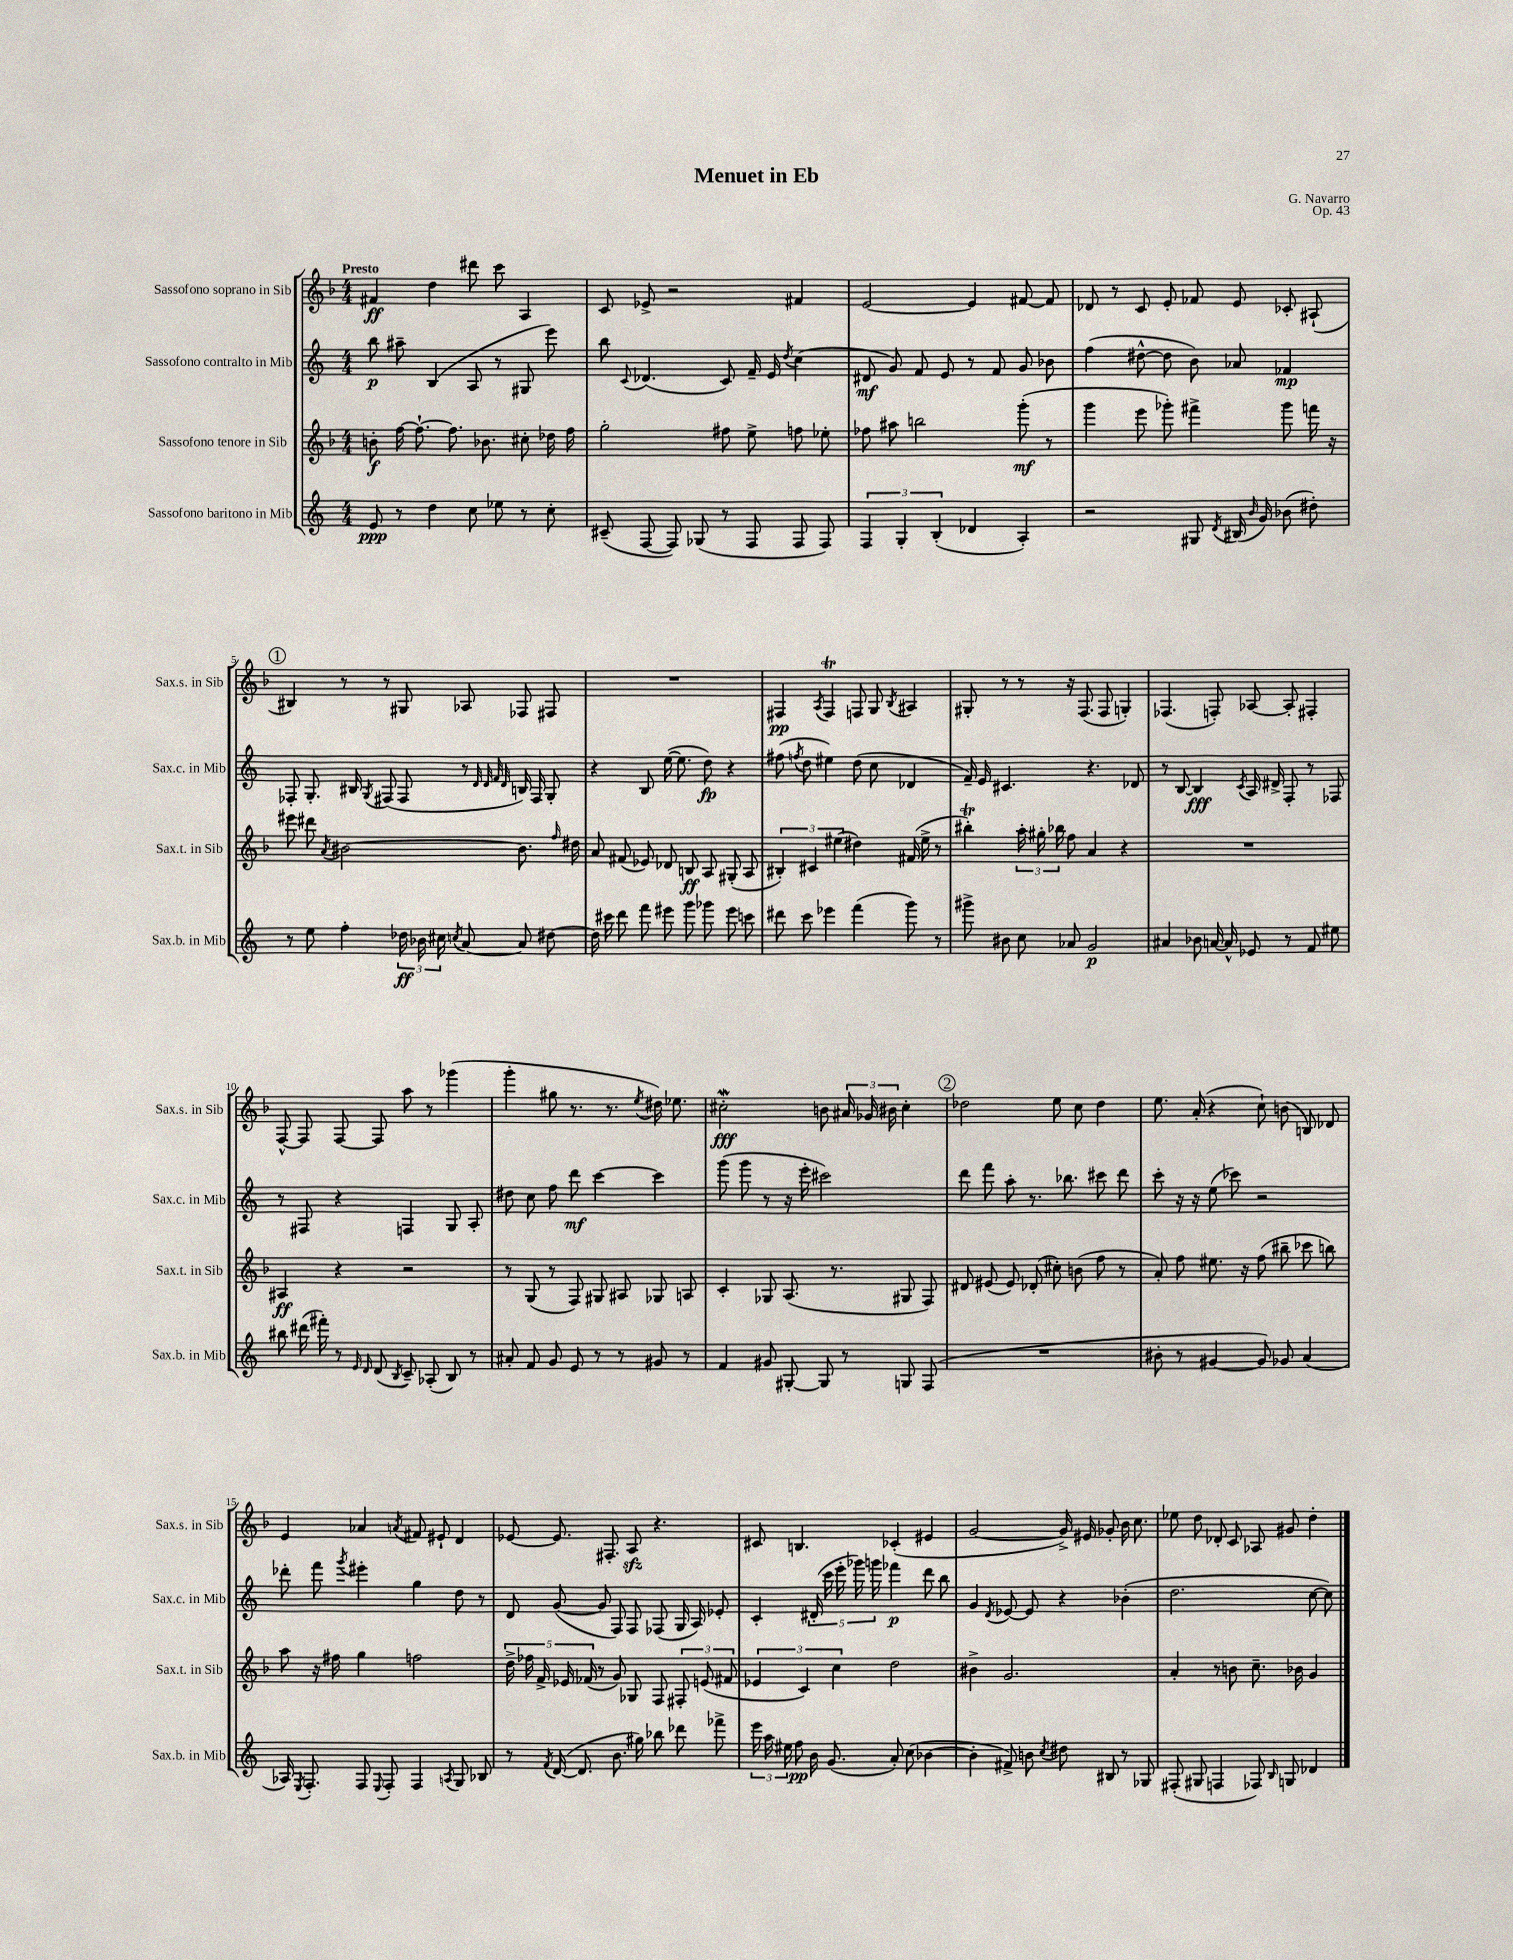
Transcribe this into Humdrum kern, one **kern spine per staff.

**kern	**kern	**kern	**kern
*staff4	*staff3	*staff2	*staff1
*clefG2	*clefG2	*clefG2	*clefG2
*k[]	*k[b-]	*k[]	*k[b-]
*M4/4	*M4/4	*M4/4	*M4/4
8e	8b'	8bb	4f#
8r	[16ff	8aa#~	.
.	8.ff`_	.	.
4dd	.	(4B	4dd
.	8.ff]	.	.
8cc	.	8A	8ddd#
.	8.b-	.	.
8ee-	.	8r	8ccc
8r	8cc#'	8G#	4A
8cc'	16dd-	8eee)	.
.	16ff	.	.
=	=	=	=
(8c#~	2gg'	8bb	8c
.	.	8qqc	.
[8F	.	(4.d-	8e-^
8F])	.	.	2r
(8G-	.	.	.
8r	8ff#	8c)	.
8F	8ee^	16f~	.
.	.	16e	.
.	.	8qdd	.
8F	8ff	(4cc	4f#
8F)	8ee-'	.	.
=	=	=	=
6F	8ff-	8d#	[2e
.	8aa#	8g)	.
6G'	.	.	.
.	2bb	8f	.
(6B'	.	.	.
.	.	8e	.
4d-	.	8r	4e]
.	.	8f	.
4A')	(8ggg'	8g	[8f#
.	8r	8b-	8f#]
=	=	=	=
2r	4ggg	(4ff	8d-
.	.	.	8r
.	8eee	[8dd#^^	8c
.	8ggg-')	8dd#]	8e'
8G#	4fff#^	8b)	8f-
8qd	.	.	.
(16B#	.	8a-	8e
16qqb	.	.	.
16g)	.	.	.
(8b-	8ggg-	4f-	8c-'
8dd#')	16fff	.	(8A#`
.	16r	.	.
=	=	=	=
8r	8eee#	8F-'	4B#)
8ee	8ddd#	8.G'	.
.	8qa	.	.
4ff'	[2b#	.	8r
.	.	16B#	.
.	.	8qG	.
.	.	(8F#	8r
24dd-	.	8F#	8G#
24b-	.	.	.
24cc#	.	.	.
8qcc	.	.	.
[8a	.	8r	8A-
.	.	32qqd	.
.	.	32qqd	.
.	.	32qqf	.
.	.	32qqd	.
8a]	8.b#]	16B)	8F-
.	.	16F#	.
[8dd#	.	8G'	8F#
.	16qqff	.	.
.	16dd#	.	.
=	=	=	=
16dd#]	8a	4r	1r
16ccc#	.	.	.
8ddd	(8f#	.	.
8fff	8e-)	8B	.
8eee#	8d-	([16ee	.
.	.	8.ee]	.
8ggg	8B	.	.
8ggg-	8A	8dd)	.
8eee#	(8G#'	4r	.
8ccc	8A	.	.
=	=	=	=
8ddd#	6B#')	(8ff#	4F#
.	.	8qff	.
8ccc	.	8dd	.
.	6c#	.	.
.	.	.	8qA
4eee-	.	4ee#)	4F#
.	(6ee#	.	.
(4fff	4dd#)	(8dd	8F
.	.	8cc	8G
.	.	.	8qB-
8ggg)	(16f#	4d-	4A#
.	16ee#^	.	.
8r	8r	.	.
=	=	=	=
8ggg#^	4bb#')	16f~)	8G#'
.	.	16e	.
8b#	.	4.c#	8r
8cc	24aa'	.	8r
.	24gg#'	.	.
.	24bb-	.	.
8a-	8ff	.	16r
.	.	.	(8.F
2g	4a	4.r	.
.	.	.	8F
.	4r	.	4G')
.	.	8d-	.
=	=	=	=
4a#	1r	8r	(4.F-
.	.	[8B	.
8b-	.	4B]	.
[16a	.	.	8F')
16a^^]	.	.	.
.	.	8qc	.
8e-	.	16A	[8A-
.	.	16d#^	.
8r	.	8F'	8A-']
8f	.	8r	4F#'
8ee#	.	8F-	.
=	=	=	=
8bb#	4A#	8r	[8F^^
(16ddd#	.	8F#	8F]
16fff#')	.	.	.
8r	4r	4r	[8F
16qqe	.	.	.
16qqd	.	.	.
(8d	.	.	8F]
8qB	.	.	.
8c~)	2r	4F	8aa
(8A-'	.	.	8r
8B)	.	8G	(4ggg-
8r	.	8A'	.
=	=	=	=
8a#'	8r	8dd#	4ggg'
8f	(8G	8cc	.
8g	8r	8ff	8gg#
8e	8F)	8ddd	8.r
8r	8G#	[4ccc	.
.	.	.	8.r
8r	8A#	.	.
.	.	.	8qee
8g#	8G-	4ccc]	16dd#)
.	.	.	8.ee-
8r	8A	.	.
=	=	=	=
4f	4c'	(8ggg	2cc#'
.	.	8ggg	.
8g#	8G-	8r	.
[8G#'	(8.A	16r	.
.	.	16eee'	.
8G#]	.	2ccc#)	8b
.	8.r	.	.
8r	.	.	24a#
.	.	.	24g-
.	.	.	24b#
8G	8G#	.	4cc#'
(8F	8F)	.	.
=	=	=	=
1r	8d#	8ddd	2dd-
.	(8e#	8fff	.
.	8e#)	8aa'	.
.	(8d-'	8.r	.
.	8cc#')	.	8ee
.	.	8.bb-	.
.	(8b	.	8cc
.	8ff	8ccc#	4dd-
.	8r	8ddd	.
=	=	=	=
8b#'	8a')	8ccc'	8.ee
8r	8ff	16r	.
.	.	16r	(16a'
[4g#	8.ee#	(8ee	4r
.	.	8ccc-)	.
.	16r	.	.
8g#])	(8ff	2r	8cc`)
8g-	8bb#~	.	(8b
(4a	8ccc-	.	8B)
.	8bb)	.	8d-
=	=	=	=
16A-)	8aa	8ddd-'	4e
8qE	.	.	.
8.F'	.	.	.
.	16r	8fff	.
.	16ff#	.	.
.	.	8qggg	.
8F	4gg	4eee#'	4a-
8qqE	.	.	.
8F'	.	.	.
.	.	.	8qa
4F	2ff	4gg	8f#
.	.	.	8e#`
8qA	.	.	.
8G	.	8dd	4d
8B-	.	8r	.
=	=	=	=
8r	20dd^	8d	[8e-
.	20ff-	.	.
.	20f^	.	.
8qf	.	.	.
([16d	.	([8g	8.e-]
.	20e-	.	.
8.d]	.	.	.
.	(20f-	.	.
.	8r	8g]	.
.	.	.	8.F#'
8.b	8g)	8F)	.
.	8G-	8F	8A
16gg#)	.	.	.
8bb-	8F	(8F-	4.r
8ddd-	12F#'	16G	.
.	.	16A)	.
.	(12e	.	.
8fff-^	.	8e-'	.
.	12f#	.	.
=	=	=	=
24eee	6e-	4c'	8c#
24aa	.	.	.
24ee#	.	.	.
8ff	.	.	4.B
.	6c)	.	.
16b	.	(20d#'	.
.	.	20ccc	.
(8.g	.	.	.
.	6cc	.	.
.	.	20eee'	.
.	.	20ggg-)	.
.	.	20ggg	.
8a')	2dd	4fff-	(4c-'
(8cc	.	.	.
[4b-	.	8ddd	4e#
.	.	8bb	.
=	=	=	=
4b-']	4b#^	4g	[2g
.	.	8qd	.
8f#^)	2.g	[8e-	.
8b	.	8e-]	.
8qcc	.	.	.
8dd#	.	4r	16g^])
.	.	.	16e#
8B#	.	.	8g-'
8r	.	(4b-'	16b-
.	.	.	8.cc
8G-	.	.	.
=	=	=	=
(8F#'	4a'	2.dd	8ee-
8G#	.	.	8dd
4F	8r	.	8d-'
.	8b	.	8c
8F-)	8.cc~	.	8A-
16qqB	.	.	.
8G	.	.	8g#
.	16b-	.	.
4d-	4g	[8cc	4dd'
.	.	8cc])	.
==	==	==	==
*-	*-	*-	*-
